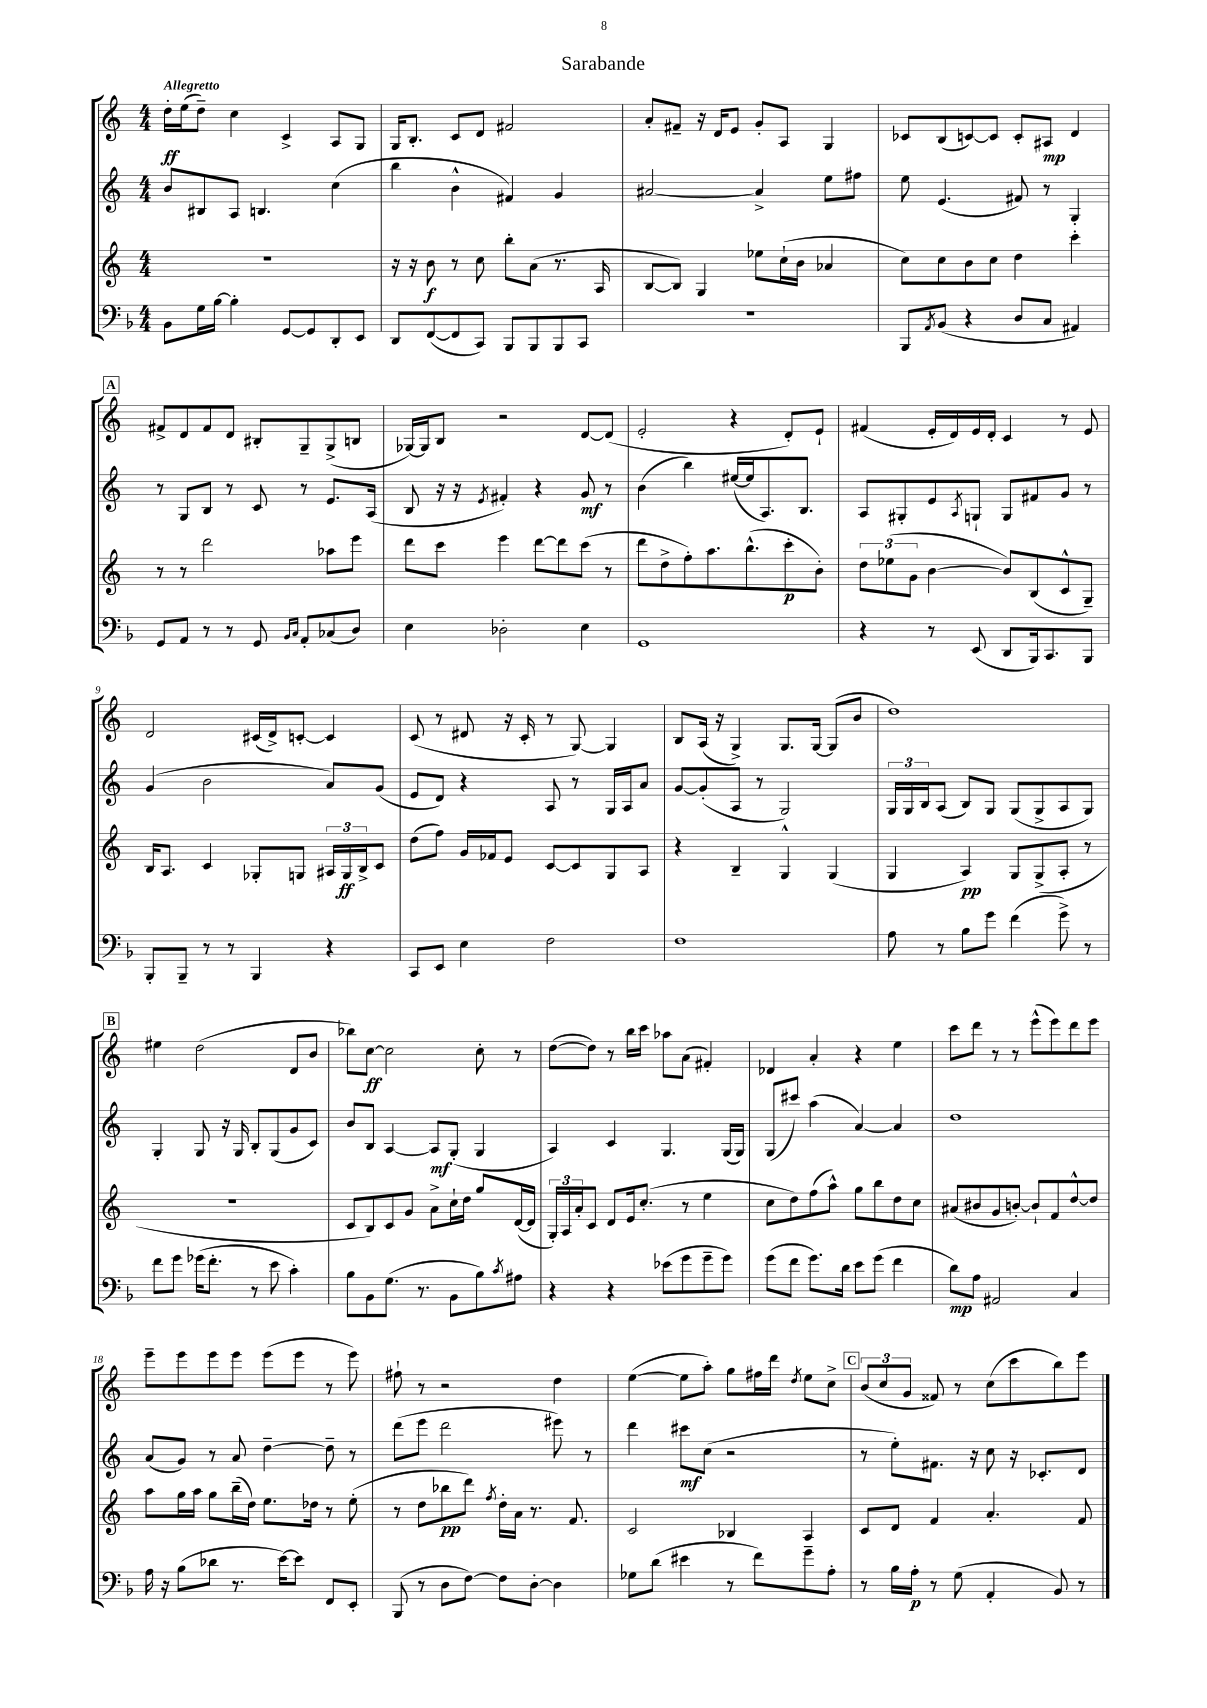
\header { title = "Sarabande" }
<<
\new StaffGroup <<
\new Staff = "s0" {
    \clef treble \key c \major \numericTimeSignature \time 4/4 \tempo "Allegretto"
    d''16-.\ff e''16( d''8--) c''4 c'4-> a8 g8 |
    g16 b8.-. c'8 d'8 fis'2 |
    a'8-. fis'8-- r16 d'16 e'8 g'8-. a8 g4 |
    ces'8 b8( c'8~) c'8 c'8-. ais8\mp d'4 |
    \mark \markup { \box "A" } fis'8-> d'8 fis'8 d'8 bis8-. g8-- g8->( b8 |
    ges16~) ges16 b8 r2 d'8~ d'8( |
    e'2-. r4 d'8-.) e'8-! |
    fis'4( e'16-. d'16) e'16 d'16-. c'4 r8 e'8 |
    d'2 cis'16( d'16->) c'8~-. c'4 |
    c'8( r8 dis'8 r16 c'16-. r8 g8~) g4 |
    b8 a16( r16 g4->) g8. g16~ g8( b'8 |
    d''1) |
    \mark \markup { \box "B" } eis''4 d''2( d'8 b'8 |
    bes''8) c''8~\ff c''2 c''8-. r8 |
    d''8~( d''8) r8 b''16 c'''16 aes''8 a'8( fis'4-.) |
    des'4 a'4-. r4 e''4 |
    c'''8 d'''8 r8 r8 e'''8-^( e'''8) d'''8 e'''8 |
    e'''8-- e'''8 e'''8 e'''8 e'''8( e'''8 r8 e'''8) |
    fis''8-! r8 r2 d''4 |
    e''4~( e''8 a''8-.) g''8 fis''16 d'''16 \acciaccatura { d''8 } e''8 c''8-> |
    \mark \markup { \box "C" } \tuplet 3/2 { b'8( c''8 g'8 } fisis'8) r8 c''8( c'''8 b''8) e'''8 \bar "|." |
}
\new Staff = "s1" {
    \clef treble \key c \major \numericTimeSignature \time 4/4
    b'8 bis8 a8 b4. c''4( |
    b''4 b'4-^ fis'4) g'4 |
    ais'2~ ais'4-> e''8 fis''8 |
    e''8 e'4.( fis'8) r8 g4-. |
    \mark \markup { \box "A" } r8 g8 b8 r8 c'8 r8 e'8. a16( |
    b8 r16 r16 \acciaccatura { e'8 } fis'4-.) r4 g'8\mf r8 |
    b'4( b''4) eis''16~( eis''16 a8.) b8. |
    a8 gis8-. e'8 \acciaccatura { a8 } g8-! g8 fis'8 g'8 r8 |
    g'4( b'2 a'8) g'8( |
    e'8 d'8) r4 a8 r8 g16 a16 a'8 |
    g'8~ g'8-.( a8 r8 g2) |
    \tuplet 3/2 { g16 g16 b16 } a8( b8) g8 g8( g8-> a8 g8) |
    \mark \markup { \box "B" } g4-. g8 r16 g16 b8-. g8( g'8 c'8) |
    b'8 b8 a4~ a8\mf g8-.( g4 |
    a4) c'4 g4. g16( g16) |
    g8( cis'''8) a''4( a'4~) a'4 |
    d''1 |
    a'8( g'8) r8 a'8 d''4~-- d''8-- r8 |
    d'''8( e'''8 d'''2 eis'''8) r8 |
    d'''4 cis'''8\mf c''8( r2 |
    \mark \markup { \box "C" } r8 e''8-.) fis'8. r16 c''8 r16 ces'8.-. d'8 \bar "|." |
}
\new Staff = "s2" {
    \clef treble \key c \major \numericTimeSignature \time 4/4
    R1 |
    r16 r16 b'8\f r8 c''8 b''8-. a'8( r8. a16 |
    b8~ b8) g4 ees''8 c''16-!( b'16 aes'4 |
    c''8) c''8 b'8 c''8 d''4 c'''4-. |
    \mark \markup { \box "A" } r8 r8 d'''2 aes''8 e'''8 |
    d'''8 c'''8 e'''4 d'''8~ d'''8 c'''8( r8 |
    d'''8 d''8-> f''8-.) a''8. b''8.-^( c'''8-.\p b'8-.) |
    \tuplet 3/2 { d''8 ees''8( g'8 } b'4~ b'8) b8( c'8-^ g8--) |
    b16 a8. c'4 ges8-. g8 \tuplet 3/2 { ais16 g16\ff b16-> } c'8 |
    d''8( f''8) g'16 fes'16 e'8 c'8~ c'8 g8 a8 |
    r4 b4-- g4-^ g4( |
    g4 a4\pp) g8 g8->( a8-. r8 |
    \mark \markup { \box "B" } R1 |
    c'8 b8) c'8 g'8 a'8-> c''16-! d''16 g''8 d'16~( d'16 |
    \tuplet 3/2 { g16-.) a16 a'16-. } c'8 d'8 e'16 c''8.-.( r8 e''4 |
    c''8 d''8) f''8( a''8-^) g''8 b''8 d''8 c''8 |
    ais'8( bis'8 g'8 b'8~-.) b'8-! f'8 d''8~-^ d''8 |
    a''8 g''16 a''16 g''8 b''16--( d''16) e''8. des''16 r8 e''8-.( |
    r8 d''8 bes''8\pp d'''8) \acciaccatura { f''8 } d''16-. a'16 r8. f'8. |
    c'2 bes4 a4 |
    \mark \markup { \box "C" } c'8 d'8 f'4 a'4.-. f'8 \bar "|." |
}
\new Staff = "s3" {
    \clef bass \key f \major \numericTimeSignature \time 4/4
    bes,8 g16 bes16~ bes4-. g,8~ g,8 d,8-. e,8 |
    d,8 f,8~( f,8 c,8) bes,,8 bes,,8 bes,,8 c,8 |
    R1 |
    bes,,8 \acciaccatura { a,8 } bes,8( r4 d8 c8 ais,4) |
    \mark \markup { \box "A" } g,8 a,8 r8 r8 g,8 \grace { bes,16 c16 } a,8-. ces8( d8) |
    e4 des2-. e4 |
    g,1 |
    r4 r8 e,8( d,8 bes,,16) c,8. bes,,8 |
    bes,,8-. bes,,8-- r8 r8 bes,,4 r4 |
    c,8 e,8 e4 f2 |
    f1 |
    a8 r8 bes8 g'8 f'4( g'8->) r8 |
    \mark \markup { \box "B" } f'8 g'8 ges'16( f'8.-. r8 e'8 c'4-.) |
    bes8 bes,8 g8.( r8. bes,8 bes8) \acciaccatura { c'8 } ais8 |
    r4 r4 ees'8( g'8 g'8-- g'8) |
    g'8( f'8 g'8.) d'16 e'8 g'8( f'4 |
    d'8\mp) a8 ais,2 c4 |
    a16 r16 bes8( des'8 r8. e'16~) e'8 f,8 e,8-. |
    bes,,8( r8 d8 f8~) f8 d8~-. d4 |
    ges8 d'8( eis'4 r8 f'8) g'8-- a8-. |
    \mark \markup { \box "C" } r8 bes16 a16-.\p r8 g8( a,4-. bes,8) r8 \bar "|." |
}
>>
>>
